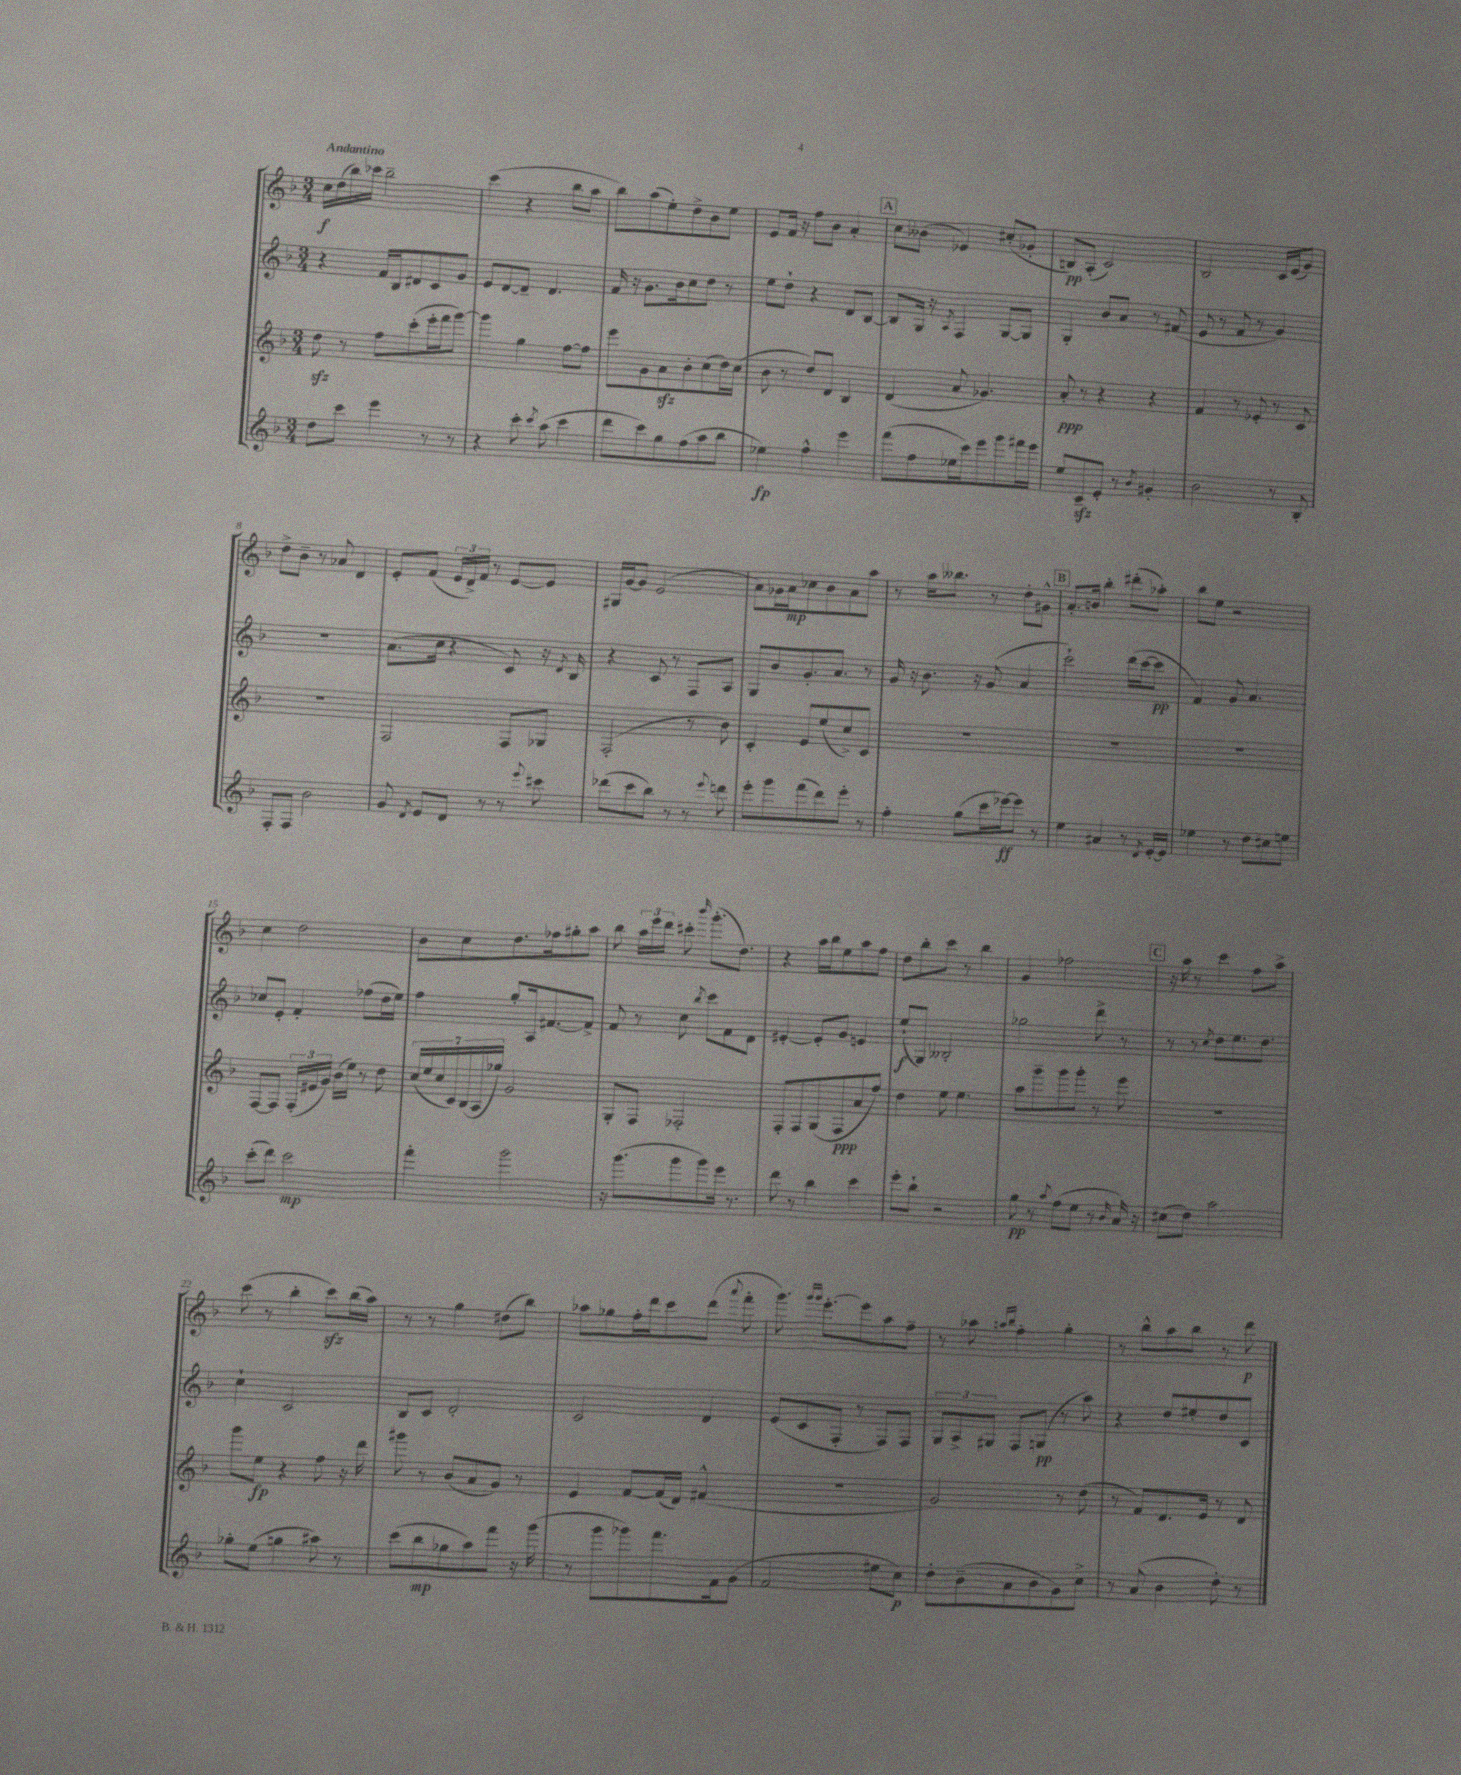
<<
\new StaffGroup <<
\new Staff = "s0" {
    \clef treble \key f \major \numericTimeSignature \time 3/4 \tempo "Andantino"
    \autoBeamOff c''16[\f d''16( bes''16) ces'''16] bes''2-- |
    c'''4( r4 bes''8[ a''8] |
    bes''8[) a''8( e''8-.) d''8-> bes'8 e''8] |
    e'8[ f'16] r16 f''8[ bes'8] a'4-. |
    \mark \markup { \box "A" } c''8[ beses'8]( ees'4) cis''8[-.( ges'8]-. |
    b8[\pp) a8]-.( c'2) |
    bes2 c'16[ e'16( g'8]) |
    d''8[-> bes'8]-- r8 aes'8 d'4 |
    e'8[-. f'8]( \tuplet 3/2 { e'16[ d'16->) f'16] } r8 e'8[~ e'8] |
    gis16[ g'16~ g'8] e'2( |
    a'8[) ges'16 a'16\mp ces''8 bes'8 a'8 a''8] |
    r8 a''16[ beses''8.] r8 d''8[-. gis'8]-^ |
    \mark \markup { \box "B" } a'8.[-. b'16] bes''4-. dis'''8[-.( aes''8]-.) |
    bes''8[ e''8] r2 |
    c''4 d''2 |
    bes'8[ c''8 d''8. fes''16 gis''8-. a''8] |
    bes''8 \tuplet 3/2 { a''16[ e'''16 d'''16] } cis'''8-. \grace { bes'''16 } g'''8.[-.( d''8.]) |
    r4 a''16[ bes''16 e''8 a''8 f''8] |
    d''8[ bes''8-. c'''8] r8 bes''4 |
    g'4 fes''2 |
    \mark \markup { \box "C" } r16 a''16 r8 c'''4 f''8[ a''8]-> |
    c'''8( r8 bes''4-. c'''8[\sfz) bes''16( a''16]) |
    r8 r8 g''4 dis''8[( bes''8]) |
    aes''8[ ges''8 f''16-. d'''16 c'''8 d'''8]( \appoggiatura { a'''8 } f'''8-. |
    g'''8.) \grace { g'''16[ g'''16] } e'''8.[~-. e'''8 a''8 f''8]-- |
    r8 aes''8 \grace { a''16[ bes''16] } f''4-. g''4-. |
    r8 bes''8[-^ a''8 bes''8] r8 d'''8\p \bar "|." |
}
\new Staff = "s1" {
    \clef treble \key f \major \numericTimeSignature \time 3/4
    \autoBeamOff r4 f'16[ bes16 dis'8 c'8 g'8] |
    e'8[ d'8~ d'8]-- d'4. |
    f'16 r16 g'8.[ bes'16 c''8 d''8] r8 |
    e''8[ d''8]-! r4 d'8[ bes8]~ |
    \mark \markup { \box "A" } bes8[ g16] r16 \acciaccatura { a8 } f4 g8[~ g8] |
    g4-. bes'8[ a'8] r8 fis'8( |
    e'8 r8 f'8 r8 g'4) |
    R2. |
    a'8.[( c''16] r4 c'8) r16 \acciaccatura { d'8 } bes16 |
    r4 c'8 r8 f8[ a8] |
    g8[ bes'8 g'8.-. a'8.] r8 |
    g'16 r16 bes'8. r16 g'8( a'4 |
    \mark \markup { \box "B" } c'''2-!) d'''16[( c'''16~ c'''8]\pp |
    f'4) g'8 a'4. |
    ces''8[ e'8]-. f'4-. fes''8[( d''16 e''16]) |
    f''4 g''8[-. a16 fis'8.~ fis'8]-> |
    f'8 r8 c''8 \acciaccatura { bes''8 } c'''8[ f'8 d'8] |
    eis'4~-. eis'8[-. g'8] e'4 |
    e''8[-!\f( g8]) beses2-. |
    ges''2 d'''8-> r8 |
    \mark \markup { \box "C" } r8 r8 \acciaccatura { c''8 } d''8[ e''8. d''8.] |
    c''4-! c'2 |
    bes8[ c'8] d'2-. |
    c'2 d'4 |
    e'8[( c'8 f8]-. r8 f8[) f8] |
    \tuplet 3/2 { g8[ a8-> gis8] } f8[ g8]\pp( r8 a''8) |
    r4 d''8[ eis''8-. d''8 c'8] \bar "|." |
}
\new Staff = "s2" {
    \clef treble \key f \major \numericTimeSignature \time 3/4
    \autoBeamOff d''8\sfz r8 f''8[ c'''8-.( e'''16-. f'''16 g'''8]~) |
    g'''4 g''4 f''8[~ f''8] |
    e'''8[ g'8 a'8\sfz bes'8-. c''8( d''16) c''16]( |
    bes'8 r8 d''8[) d'8] bes4 |
    \mark \markup { \box "A" } d'4( a'8 ges'4.) |
    a'8-.\ppp r8 r4 r4 |
    f'4 r8 ees'8-. r8 c'8 |
    R2. |
    f2 f8[ ges8] |
    f2-.( r8 bes'8) |
    c'4-. e'8[ e''8( c''8->) c'8] |
    R2. |
    \mark \markup { \box "B" } R2. |
    R2. |
    f8[~ f8] \tuplet 3/2 { f16[-.( eis'16 g'16]) } bes'16[( e''16]) r8 d''8 |
    \tuplet 7/4 { c''16[( e''16 c''16 c'16) bes16( a16 ges''16]) } g'2 |
    g8[-. f8] fes2-. |
    f8[-. f8 g8( f8\ppp a'8 f''8]) |
    d''4 e''8 e''4. |
    a''8[ g'''8-- g'''8 g'''8]-. r8 e'''8 |
    \mark \markup { \box "C" } R2. |
    g'''8[ e''8]\fp r4 f''8 r16 d'''16 |
    gis'''8 r8 bes'8[( a'8 g'8]) r8 |
    e'4 f'8[~ f'16( d'16]) fis'4-^( |
    R2. |
    g'2) r8 d''8( |
    r8 f'8[) d'8. e'16] r8 d'8 \bar "|." |
}
\new Staff = "s3" {
    \clef treble \key f \major \numericTimeSignature \time 3/4
    \autoBeamOff d''8[ c'''8] e'''4 r8 r8 |
    r4 c'''8-. \acciaccatura { c'''8 } a''8( c'''4 |
    d'''8[ c'''8) g''8 f''8( a''8 bes''8] |
    ees''4\fp) f''4-^ e'''4 |
    \mark \markup { \box "A" } f'''8[( f''8 ees''16 c'''16) e'''8 g'''8 fis'''16 e'''16] |
    e''8[ c'8--\sfz e'8]-. r8 \acciaccatura { bes'8 } gis'4-. |
    bes'2 r8 bes8-. |
    f8[-. f8] bes'2 |
    g'8 \acciaccatura { d'8 } e'8[ d'8] r8 r8 \appoggiatura { e'''8 } cis'''8 |
    des'''8[( c'''8 bes''8]) r8 r8 \appoggiatura { e'''8 } d'''8 |
    e'''8[-. g'''8 f'''8( d'''8) e'''8]-. r8 |
    f''4-. g''8[( c'''16 ees'''16~\ff) ees'''8] r8 |
    \mark \markup { \box "B" } e''4 ais'4 r8 \acciaccatura { d'8 } e'16[~-. e'16] |
    ees''4 r8 d''8[ cis''8 e''8] |
    c'''8[-.( d'''8]) c'''2\mp |
    f'''4-. g'''2 |
    r16 g'''8.[( g'''8 g'''8) e'''16] r8. |
    d'''8 r8 bes''4 c'''4 |
    e'''8[-. bes''8]-! r2 |
    g''8\pp r8 \acciaccatura { a''8 } f''8[( e''8] r8 \grace { bes'16 } a'16) r16 |
    \mark \markup { \box "C" } cis''8[( d''8]) a''2 |
    ges''8[-. e''8]( g''4 ais''8) r8 |
    c'''8[( bes''8\mp ges''8 a''8) f'''8] r16 g'''16( |
    r8 g'''8[ ges'''8) f'''8. f'16 g'8]( |
    f'2 eis''8[ c''8]\p) |
    d''8[-. bes'8--( a'8 bes'8 g'8) c''8]-> |
    r8 a'8( bes'4 d''8-.) r8 \bar "|." |
}
>>
>>
